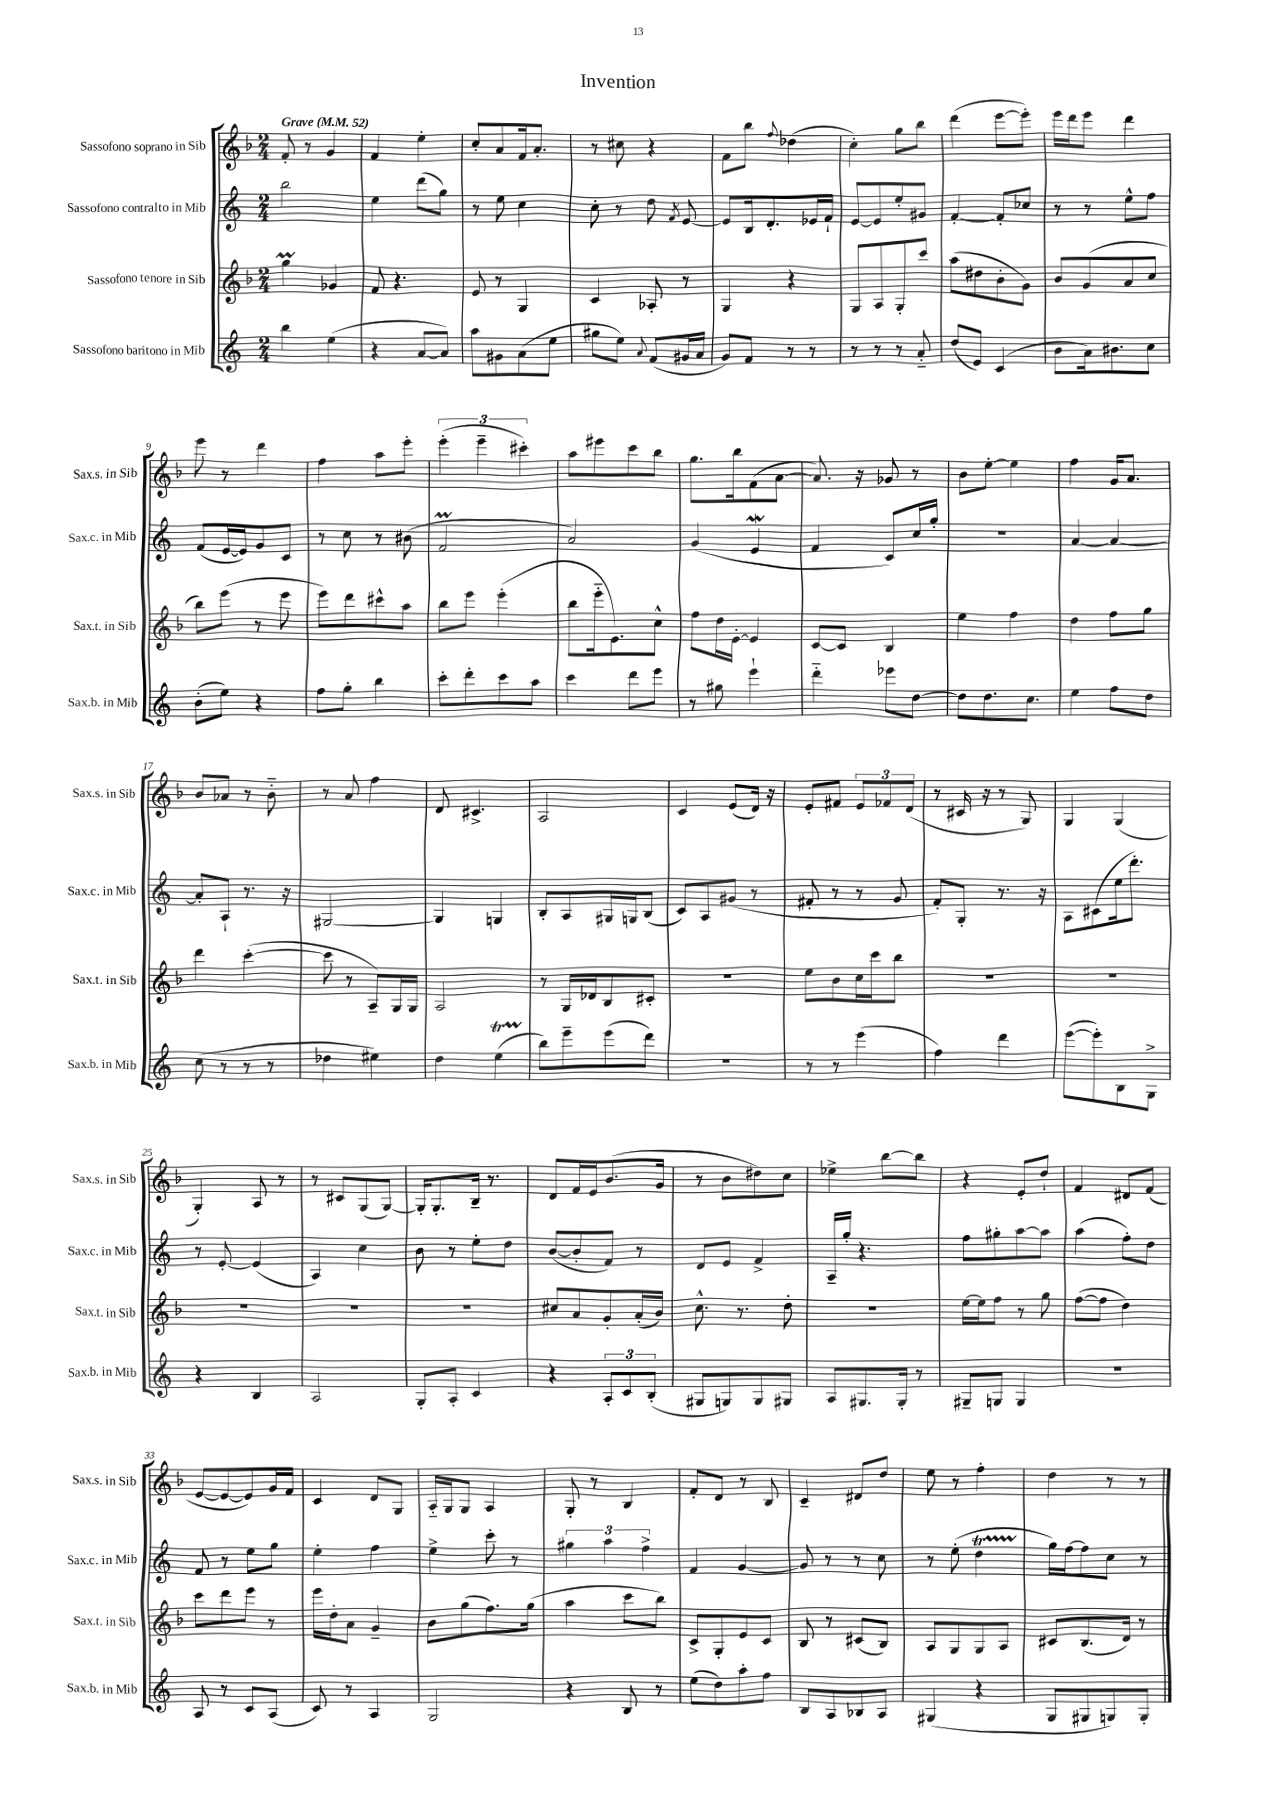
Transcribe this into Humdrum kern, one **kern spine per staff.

**kern	**kern	**kern	**kern
*part4	*part3	*part2	*part1
*staff4	*staff3	*staff2	*staff1
*I"Sassofono baritono in Mib	*I"Sassofono tenore in Sib	*I"Sassofono contralto in Mib	*I"Sassofono soprano in Sib
*I'Sax.b. in Mib	*I'Sax.t. in Sib	*I'Sax.c. in Mib	*I'Sax.s. in Sib
*clefG2	*clefG2	*clefG2	*clefG2
*k[]	*k[b-]	*k[]	*k[b-]
*M2/4	*M2/4	*M2/4	*M2/4
*MM52	*MM52	*MM52	*MM52
=1	=1	=1	=1
!	!	!	!LO:TX:a:B:t=Grave
4bb\	4ggM\	2bb\	8f'/
.	.	.	8r
(4ee\	4g-X/	.	4g/
=2	=2	=2	=2
4r	8f/	4ee\	4f/
.	4.r	.	.
[8a/L	.	(8ddd\L	4ee'\
8a/J])	.	8gg\J)	.
=3	=3	=3	=3
8aa\L	8e/	8r	8cc'/L
8g#X\	8r	8ee\	8a/
(8a\	4G/	4cc\	16f/k
.	.	.	8.a'/J
8ee\J	.	.	.
=4	=4	=4	=4
8gg#X\L	4c/	8cc'\	8r
8ee\J)	.	8r	8cc#X\
8qqa/	.	.	.
(8f/L	8A-X'/	8dd\	4r
.	.	8qf/	.
16g#X/L	8r	[8e/	.
16a/JJ	.	.	.
=5	=5	=5	=5
8g/L)	4G/	8e/L]	8f\L
8f/J	.	16B/k	8bb-\J
.	.	8.d'/	.
.	.	.	8qqff/
8r	4r	.	(4dd-X\
8r	.	16e-X/L	.
.	.	16f`/JJ	.
=6	=6	=6	=6
8r	8G/L	[8e/L	4cc'\)
8r	8A/	8e/]	.
8r	8G'/	8ee'/	8gg\L
8a/	8ccc/J	8g#X/J	8bb-\J
=7	=7	=7	=7
(8dd/L	(8aa\L	[4f'/	(4ddd\
8e/J)	8dd#X\	.	.
(4c/	8b-'\	8f'/L]	[8eee\L
.	8g\J)	8cc-X/J	8eee'\J])
=8	=8	=8	=8
8b\L	8b-/L	8r	16eee\LL
.	.	.	16ddd\J
16a\k)	(8g/	8r	8eee\J
8.b#X\	.	.	.
.	8a/	8ee^^\L	4ddd\
8cc\J	8cc/J	8ff\J	.
!!LO:LB:g=z
=9	=9	=9	=9
(8b'\L	8bb-\L)	(8f/L	8eee\
8ee\J)	(8eee\J	[16e/L	8r
.	.	16e/J])	.
4r	8r	8g/	4ddd\
.	8eee\	8c/J	.
=10	=10	=10	=10
8ff\L	8eee\L)	8r	4ff\
8gg'\J	8ddd\	8cc\	.
4bb\	8ccc#X^^\	8r	8aa\L
.	8aa\J	(8b#X\	8eee'\J
=11	=11	=11	=11
8ccc'\L	8bb-\L	2fM/	(6eee'\
8ddd'\	8eee\J	.	.
.	.	.	6eee~\
8ccc\	(4eee'\	.	.
.	.	.	6ccc#X'\)
8aa\J	.	.	.
=12	=12	=12	=12
4ccc\	8bb-\L	2a/)	8aa\L
.	16eee\k	.	8eee#X\
.	8.e\)	.	.
8ddd\L	.	.	8ccc\
8eee\J	8cc^^\J	.	8bb-\J
=13	=13	=13	=13
8r	8ff\L	(4g/	8.gg\L
8gg#X\	16dd\L	.	.
.	[16e'\JJ	.	16bb-\k
4eee`\	4e/]	4eW/	(8f\
.	.	.	[8a\J
=14	=14	=14	=14
4ddd\	[8c/L	4f/	8.a/])
.	8c/J]	.	.
.	.	.	16r
8eee-X\L	4B-/	8c/L)	8g-X/
[8dd\J	.	16cc/L	8r
.	.	16gg'/JJ	.
=15	=15	=15	=15
8dd\L]	4ee\	2r	8b-\L
8.dd\	.	.	[8ee'\J
.	4ff\	.	4ee\]
8.cc\J	.	.	.
=16	=16	=16	=16
4ee\	4dd\	[4a/	4ff\
8ff\L	8ff\L	4a/_	16g/KL
.	.	.	8.a/J
8dd\J	8gg\J	.	.
!!LO:LB:g=z
=17	=17	=17	=17
(8cc\	4ddd\	8a'/L]	8b-/L
8r	.	8A`/J	8a-X/J
8r	([4ccc'\	8.r	8r
8r	.	.	8b-\
.	.	16r	.
=18	=18	=18	=18
4dd-X\	8ccc\]	[2G#X/	8r
.	8r	.	8a/
4ee#X\)	8A~/L)	.	4ff\
.	16G/L	.	.
.	16G/JJ	.	.
=19	=19	=19	=19
4dd\	2A/	4G#/]	8d/
.	.	.	4.c#X^/
(4eet\	.	4Gn/	.
=20	=20	=20	=20
8bb\L)	8r	8B'/L	2A/
8eee~\	16G/LL	8A/	.
.	16d-X/J	.	.
(8eee\	8B-/	16G#X/L	.
.	.	16Gn/J	.
8ddd\J)	8c#X'/J	(8B/J	.
=21	=21	=21	=21
2r	2r	8c/L)	4c/
.	.	8A/	.
.	.	(8g#X/J	(8e/L
.	.	8r	16d/Jk)
.	.	.	16r
=22	=22	=22	=22
8r	8ee\L	8f#X'/	8e'/L
8r	8b-\	8r	8f#X/J
(4eee\	16cc\L	8r	12e/L
.	16ccc\J	.	.
.	.	.	12f-X/
.	8bb-\J	8g/	.
.	.	.	(12d/J
=23	=23	=23	=23
4ff\)	2r	8f'/L)	8r
.	.	8G'/J	16c#X/
.	.	.	16r
4ddd\	.	8.r	8r
.	.	.	8G/)
.	.	16r	.
=24	=24	=24	=24
([8eee\L	2r	8A\L	4G/
8eee'\])	.	(8c#X\	.
8B\	.	16ee\k	(4G/
.	.	8.ddd'\J)	.
8G^\J	.	.	.
!!LO:LB:g=z
=25	=25	=25	=25
4r	2r	8r	4G'/)
.	.	[8e'/	.
4B/	.	(4e/]	8A/
.	.	.	8r
=26	=26	=26	=26
2A/	2r	4A/)	8r
.	.	.	8c#X/L
.	.	4cc\	(8G/
.	.	.	[8G/J)
=27	=27	=27	=27
8G'/L	2r	8b\	16G'/KL]
.	.	.	8.G'/
8A'/J	.	8r	.
4c/	.	8ee'\L	16B-~/Jk
.	.	.	8.r
.	.	8dd\J	.
=28	=28	=28	=28
4r	8cc#X/L	([8b/L	8d/L
.	8a/	8b'/]	16f/L
.	.	.	16e/J
12A'/L	8g'/	8f/J)	(8.b-/
12c/	.	.	.
.	(16a'/L	8r	.
(12B'/J	.	.	.
.	16b-/JJ)	.	16g/Jk
=29	=29	=29	=29
8G#X/L	8.cc^^\	8d/L	8r
8Gn/)	.	8e/J	8b-\L
.	8.r	.	.
8G/	.	4f^/	8dd#X\)
8G#X/J	8dd'\	.	8cc\J
=30	=30	=30	=30
8A/L	2r	16A~/LL	4ee-X^\
.	.	16gg'/JJ	.
8.G#X/	.	4.r	.
.	.	.	[8bb-\L
16G#'/Jk	.	.	.
8r	.	.	8bb-\J]
=31	=31	=31	=31
8G#X~/L	[16ee\LL	8ff\L	4r
.	16ee\J]	.	.
8Gn/J	8ff\J	8gg#X'\	.
4G/	8r	[8aa\	8e'/L
.	8gg\	8aa\J]	8dd`/J
=32	=32	=32	=32
2r	([8ff\L	(4aa\	4f/
.	8ff\J]	.	.
.	4dd\)	8ff'\L)	8d#X/L
.	.	8dd\J	(8f/J
!!LO:LB:g=z
=33	=33	=33	=33
8A/	8ccc\L	8f/	[8e/L
8r	8ddd\	8r	8e/_
8c/L	8eee\J	8ee\L	8e/])
(8A/J	8r	8gg\J	16g/L
.	.	.	16f/JJ
=34	=34	=34	=34
8c/)	16eee\LL	4ee'\	4c/
.	16dd'\J	.	.
8r	8a\J	.	.
4A/	4g~/	4ff\	8d/L
.	.	.	8G/J
=35	=35	=35	=35
2G/	8b-\L	4ee^\	16A/LL
.	.	.	16G/J
.	(8gg\	.	8G/J
.	8.ff\)	8ccc'\	4A/
.	.	8r	.
.	(16gg\Jk	.	.
=36	=36	=36	=36
4r	4aa\	6gg#X\	8G'/
.	.	.	8r
.	.	6aa\	.
8B/	8ccc\L	.	4B-/
.	.	6ff^\	.
8r	8bb-\J)	.	.
=37	=37	=37	=37
(8ee\L	8c^/L	4f/	8f'/L
8dd\)	8G'/	.	8d/J
8aa'\	8e/	[4g/	8r
8ff\J	8c/J	.	8B-/
=38	=38	=38	=38
8B/L	8B-/	8g/]	4c~/
8A/	8r	8r	.
8B-X/	(8c#X/L	8r	8d#X/L
8A/J	8B-/J)	8cc\	8dd/J
=39	=39	=39	=39
(4G#X/	8A/L	8r	8ee\
.	8G/	(8ee'\	8r
4r	8G/	4ddT\	4ff'\
.	8A/J	.	.
=40	=40	=40	=40
8G/L	8c#X/L	16gg\LL)	4dd\
.	.	[16ff\J	.
8G#X/	(8.B-/	8ff\]	.
8Gn/)	.	8cc\J	8r
.	16d/Jk)	.	.
8G'/J	8r	8r	8r
==	==	==	==
*-	*-	*-	*-
